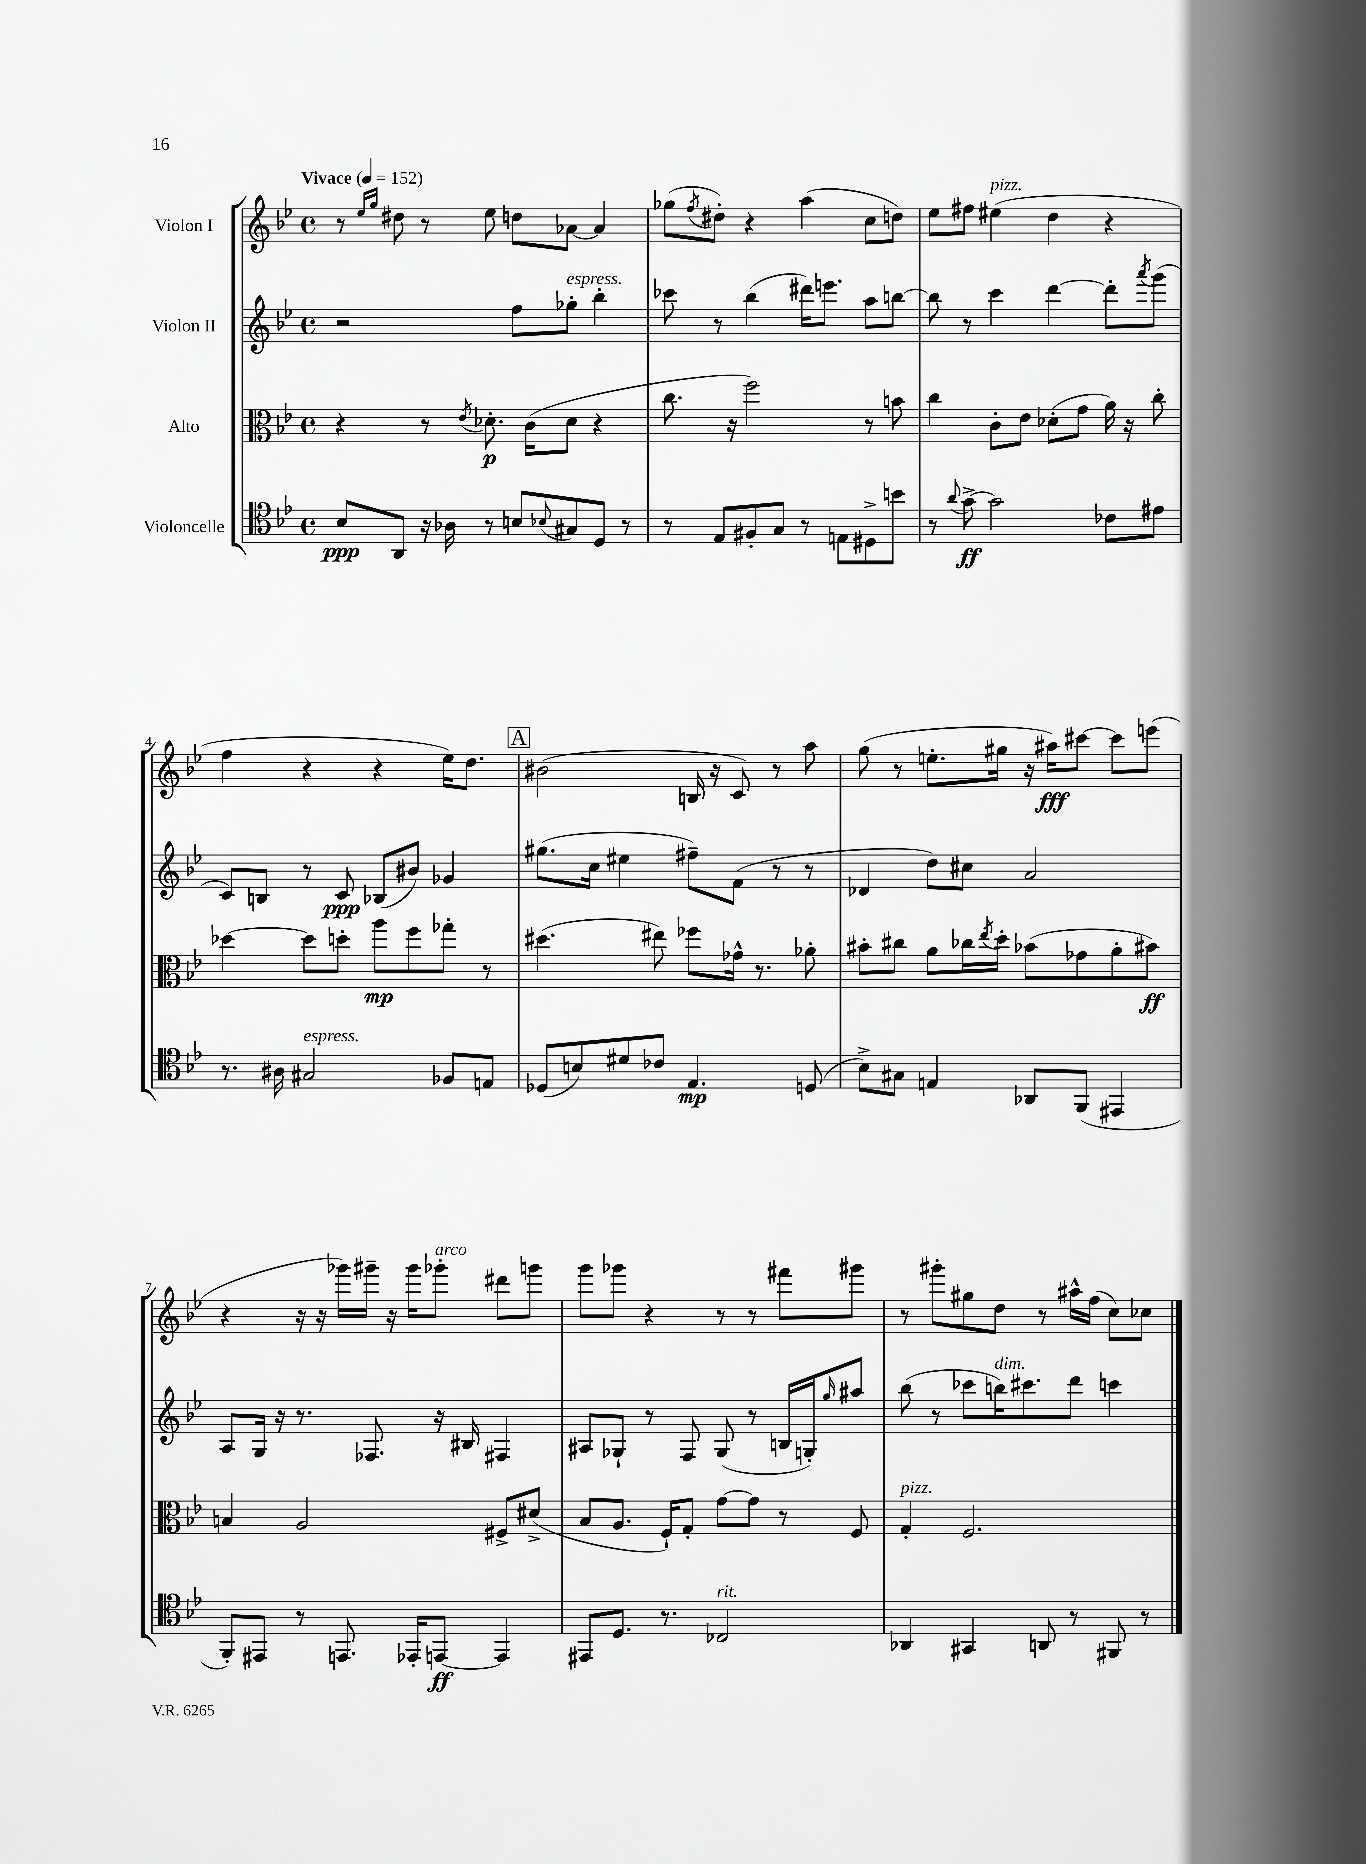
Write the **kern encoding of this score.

**kern	**dynam	**kern	**dynam	**kern	**dynam	**kern	**dynam
*part4	*part4	*part3	*part3	*part2	*part2	*part1	*part1
*staff4	*staff4	*staff3	*staff3	*staff2	*staff2	*staff1	*staff1
*I"Violoncelle	*	*I"Alto	*	*I"Violon II	*	*I"Violon I	*
*clefC4	*	*clefC3	*	*clefG2	*	*clefG2	*
*k[b-e-]	*	*k[b-e-]	*	*k[b-e-]	*	*k[b-e-]	*
*M4/4	*	*M4/4	*	*M4/4	*	*M4/4	*
*met(c)	*	*met(c)	*	*met(c)	*	*met(c)	*
*MM152	*	*MM152	*	*MM152	*	*MM152	*
=1	=1	=1	=1	=1	=1	=1	=1
!	!	!	!	!	!	!LO:TX:a:B:t=Vivace	!
8B-/L	ppp	4r	.	2r	.	8r	.
.	.	.	.	.	.	16qqee-/LL	.
.	.	.	.	.	.	16qqgg/JJ	.
8AA/J	.	.	.	.	.	8dd#X\	.
16r	.	8r	.	.	.	8r	.
16A-X\	.	.	.	.	.	.	.
.	.	8qe-/	.	.	.	.	.
8r	.	8.d-X'\	p	.	.	8ee-\	.
8Bn/L	.	.	.	8ff\L	.	8ddn\L	.
.	.	(16c\KL	.	.	.	.	.
8qqB-X/	.	.	.	.	.	.	.
!	!	!	!	!LO:TX:a:i:t=espress.	!	!	!
8G#X/	.	8d-\J	.	8gg-X'\J	.	[8a-X\J	.
8D/J	.	4r	.	4bb-'\	.	4a-/]	.
8r	.	.	.	.	.	.	.
=2	=2	=2	=2	=2	=2	=2	=2
8r	.	8.cc\	.	8ccc-X\	.	(8gg-X\L	.
.	.	.	.	.	.	8qff/	.
8E-/L	.	.	.	8r	.	8dd#X'\J)	.
.	.	16r	.	.	.	.	.
8F#X'/	.	2ff\)	.	(4bb-\	.	4r	.
8G/J	.	.	.	.	.	.	.
8r	.	.	.	16ddd#X\KL)	.	(4aa\	.
.	.	.	.	8.eeen\J	.	.	.
8En\L	.	.	.	.	.	.	.
8D#X^\	.	8r	.	8aa\L	.	8cc\L	.
8bn\J	.	8bn\	.	[8bbn\J	.	8ddn\J)	.
=3	=3	=3	=3	=3	=3	=3	=3
8r	.	4cc\	.	8bb\]	.	8ee-\L	.
8qqa/	.	.	.	.	.	.	.
[8g^\	ff	.	.	8r	.	8ff#X\J	.
!	!	!	!	!	!	!LO:TX:a:i:t=pizz.	!
2g\]	.	8c'\L	.	4ccc\	.	(4ee#X\	.
.	.	8e-\J	.	.	.	.	.
.	.	(8d-X'\L	.	[4ddd\	.	4dd\	.
.	.	8g\J	.	.	.	.	.
8c-X\L	.	16a\)	.	8ddd'\L]	.	4r	.
.	.	16r	.	.	.	.	.
.	.	.	.	8qaaa/	.	.	.
8e#X\J	.	8cc'\	.	(8ggg\J	.	.	.
!!LO:LB:g=z
=4	=4	=4	=4	=4	=4	=4	=4
8.r	.	[4dd-X\	.	8c/L)	.	4ff\	.
.	.	.	.	8Bn/J	.	.	.
16A#X\	.	.	.	.	.	.	.
!LO:TX:a:i:t=espress.	!	!	!	!	!	!	!
2G#X/	.	8dd-\L]	.	8r	.	4r	.
.	.	8ddn'\J	.	8c/	ppp	.	.
.	.	8aa\L	mp	(8B-X/L	.	4r	.
.	.	8ff\	.	8b#X/J)	.	.	.
8F-X/L	.	8gg-X'\J	.	4g-X/	.	16ee-\KL)	.
.	.	.	.	.	.	8.dd\J	.
8En/J	.	8r	.	.	.	.	.
!!LO:REH:place=s1:t=A
=5	=5	=5	=5	=5	=5	=5	=5
(8D-X/L	.	(4.dd#X\	.	(8.gg#X\L	.	(2b#X\	.
8Bn/)	.	.	.	.	.	.	.
.	.	.	.	16cc\Jk	.	.	.
8d#X/	.	.	.	4ee#X\	.	.	.
8c-X/J	.	8ee#X\)	.	.	.	.	.
4.E-/	mp	8ff-X\L	.	8ff#X~\L)	.	16Bn/	.
.	.	.	.	.	.	16r	.
.	.	16g-X^^\Jk	.	(8f\J	.	8c/)	.
.	.	8.r	.	.	.	.	.
.	.	.	.	8r	.	8r	.
(8Dn/	.	8a-X'\	.	8r	.	8aa\	.
=6	=6	=6	=6	=6	=6	=6	=6
8B-^\L)	.	8b#X'\L	.	4d-X/	.	(8gg\	.
8G#X\J	.	8cc#X\J	.	.	.	8r	.
4En/	.	8a\L	.	8dd\L)	.	8.een'\L	.
.	.	16cc-X\L	.	8cc#X\J	.	.	.
.	.	8qee-/	.	.	.	.	.
.	.	16dd'\JJ	.	.	.	16gg#X\Jk	.
8AA-X/L	.	(8b-X\L	.	2a/	.	16r	.
.	.	.	.	.	.	16aa#X\KL)	fff
(8FF/J	.	8g-X\	.	.	.	[8ccc#X\J	.
4EE#X/	.	8a'\	.	.	.	8ccc#\L]	.
.	.	8b#X\J)	ff	.	.	(8eeen\J	.
!!LO:LB:g=z
=7	=7	=7	=7	=7	=7	=7	=7
8FF'/L)	.	4Bn/	.	8A/L	.	4r	.
8EE#X/J	.	.	.	16G/Jk	.	.	.
.	.	.	.	16r	.	.	.
8r	.	2A/	.	8.r	.	16r	.
.	.	.	.	.	.	16r	.
8.EEn/	.	.	.	.	.	16ggg-X\LL)	.
.	.	.	.	8.F-X/	.	16ggg#X~\JJ	.
.	.	.	.	.	.	16r	.
16EE-X'/KL	.	.	.	.	.	16ggg#\KL	.
!	!	!	!	!	!	!LO:TX:a:i:t=arco	!
[8EEn/J	ff	.	.	16r	.	8ggg-X'\J	.
.	.	.	.	16B#X/	.	.	.
4EE/]	.	8F#X^/L	.	4F#X/	.	8ddd#X\L	.
.	.	(8d#X^/J	.	.	.	8gggn\J	.
=8	=8	=8	=8	=8	=8	=8	=8
8EE#X/L	.	8B-/L	.	8A#X/L	.	8ggg\L	.
8.D/J	.	8.A/J	.	8G-X`/J	.	8ggg-X\J	.
.	.	.	.	8r	.	4r	.
8.r	.	16F`/KL)	.	.	.	.	.
.	.	8G'/J	.	8F/	.	.	.
!LO:TX:a:i:t=rit.	!	!	!	!	!	!	!
2C-X/	.	[8g\L	.	(8G-/	.	8r	.
.	.	8g\J]	.	8r	.	8r	.
.	.	8r	.	16Bn/LL	.	8fff#X\L	.
.	.	.	.	16Gn'/J)	.	.	.
.	.	.	.	16qqgg/	.	.	.
.	.	8F/	.	8aa#X/J	.	8ggg#X\J	.
=9	=9	=9	=9	=9	=9	=9	=9
!	!	!LO:TX:a:i:t=pizz.	!	!	!	!	!
4AA-X/	.	4G'/	.	(8bb-\	.	8r	.
.	.	.	.	8r	.	8ggg#X'\L	.
4GG#X/	.	2.F/	.	8ccc-X\L	.	8gg#X\	.
!	!	!	!	!LO:TX:a:i:t=dim.	!	!	!
.	.	.	.	16bbn\K)	.	8dd\J	.
.	.	.	.	8.ccc#X\	.	.	.
8AAn/	.	.	.	.	.	8r	.
8r	.	.	.	8ddd\J	.	16aa#X^^\LL	.
.	.	.	.	.	.	(16ff\JJ	.
8FF#X/	.	.	.	4cccn\	.	8cc\L)	.
8r	.	.	.	.	.	8cc-X\J	.
==	==	==	==	==	==	==	==
*-	*-	*-	*-	*-	*-	*-	*-
